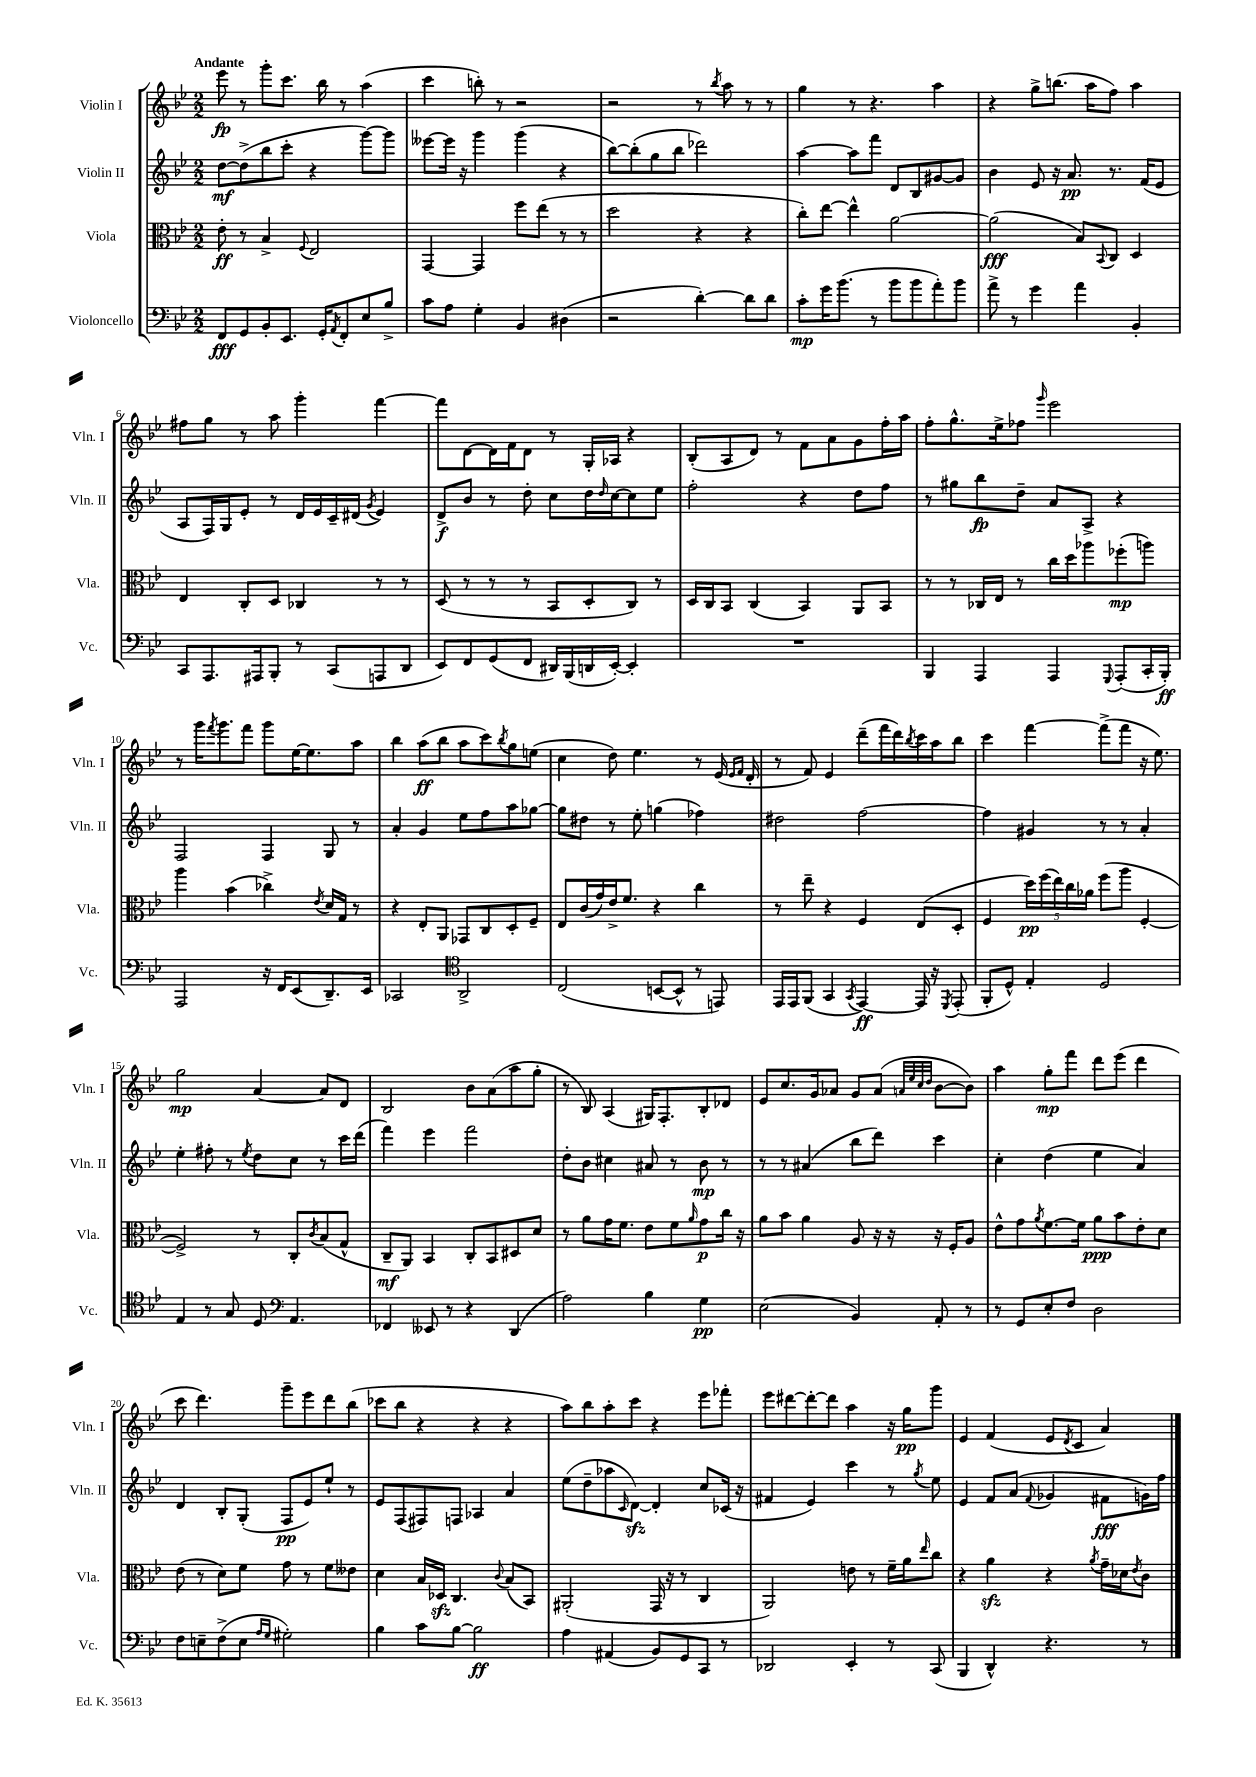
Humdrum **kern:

**kern	**kern	**kern	**kern
*staff4	*staff3	*staff2	*staff1
*clefF4	*clefC3	*clefG2	*clefG2
*k[b-e-]	*k[b-e-]	*k[b-e-]	*k[b-e-]
*M2/2	*M2/2	*M2/2	*M2/2
8FF/L	8e-'\	[8dd\L	8eee-\
8GG/	8r	(8dd^\]	8r
8BB-'/	4B-^/	8bb-\	8ggg'\L
8.EE-/J	.	8ccc'\J	8.ccc\J
.	8qqF/	.	.
.	2E-/	4r	.
16GG'/LK	.	.	16bb-\
8qAA/	.	.	.
8FF'/	.	.	8r
8E-/	.	[8ggg\L)	(4aa\
8B-^/J	.	8ggg\]J	.
=	=	=	=
8c\L	[4GG/	[8eee--\L	4ccc\
8A\J	.	16eee--\]Jk	.
.	.	16r	.
4G'\	4GG/]	4ggg\	8bb'\)
.	.	.	8r
4BB-/	8ff\L	(4ggg\	2r
.	(8ee-\J	.	.
(4D#\	8r	4r	.
.	8r	.	.
=	=	=	=
2r	2dd\	[8bb-\L)	2r
.	.	(8bb-'\]	.
.	.	8gg\	.
.	.	8bb-\J	.
[4d'\)	4r	2ddd-\)	8r
.	.	.	8qbb-/
.	.	.	8aa\
8d\]L	4r	.	8r
8d\J	.	.	8r
=	=	=	=
8c'\L	8cc'\L)	[4aa\	4gg\
16g\K	[8ee-\J	.	.
(8.b-\J	.	.	.
.	4ee-^^\]	8aa\]L	8r
8r	.	8fff\J	4.r
8b-\L	[2a\	8d/L	.
8b-\	.	8B-/	.
8a'\)	.	[8g#/	4aa\
8b-\J	.	8g#/]J	.
=	=	=	=
8a^\	(2a\]	4b-\	4r
8r	.	.	.
4g\	.	8e-/	8gg^\L
.	.	16r	(8.bb\J
.	.	8.a/	.
4a\	8B-/L)	.	.
.	.	.	16aa\LK
.	8qqBB-/	.	.
.	8C/J	8.r	8ff\J)
4BB-'/	4D/	.	4aa\
.	.	(16f/LK	.
.	.	8e-/J	.
=	=	=	=
8CC/L	4E-/	8A/L	8ff#\L
8.AAA/	.	16F/L)	8gg\J
.	.	16G/J	.
.	8C'/L	8e-'/J	8r
16AAA#/k	.	.	.
8BBB-'/J	8D/J	8r	8aa\
8r	4C-/	16d/LL	4ggg'\
.	.	16e-/	.
(8CC/L	.	16c~/	.
.	.	(16d#/JJ	.
.	.	8qg/	.
8AAA/	8r	4e-/)	[4fff\
8DD/J	8r	.	.
=	=	=	=
8EE-/L)	(8D/	8d^/L	8fff\]L
8FF/	8r	8b-/J	[8d\
(8GG/	8r	8r	16d\]L
.	.	.	16f\J
8FF/J	8r	8dd'\	8d\J
16DD#/LL)	8BB-/L	8cc\L	8r
(16BBB-/	.	.	.
16DD/	8D'/	16dd\L	16G'/LL
.	.	16qqdd/	.
[16EE-'/JJ)	.	[16cc\J	16A-/JJ
4EE-'/]	8C/J)	8cc\]	4r
.	8r	8ee-\J	.
=	=	=	=
1r	16D/LL	2ff'\	(8B-'/L
.	16C/J	.	.
.	8BB-/J	.	8A/
.	(4C/	.	8d/J)
.	.	.	8r
.	4BB-/)	4r	8f\L
.	.	.	8a\
.	8AA/L	8dd\L	8g\
.	8BB-/J	8ff\J	16ff'\L
.	.	.	16aa\JJ
=	=	=	=
4BBB-/	8r	8r	8ff'\L
.	8r	8gg#\L	8.gg^^\
4AAA/	16C-/LL	8bb-\	.
.	16E-/JJ	.	16ee-^\k
.	8r	8dd~\J	8ff-\J
.	.	.	16qqggg/
4AAA/	16cc\LL	8a/L	2eee-\
.	16dd\J	.	.
.	8aa-\	8A^/J	.
8qqGGG/	.	.	.
(8AAA'/L	(8ff-'\	4r	.
16CC'/L	8aa\J)	.	.
16BBB-'/JJ)	.	.	.
=	=	=	=
2AAA/	4aa\	2F/	8r
.	.	.	16ggg\LK
.	.	.	8qfff/
.	.	.	8.ggg\
.	(4b-\	.	.
.	.	.	8fff\J
16r	4cc-^\)	4F/	8ggg\L
16FF/LK	.	.	.
(8EE-/	.	.	[16ee-\K
.	.	.	8.ee-\]
.	8qe-/	.	.
8.DD~/)	16d/LL	8G/	.
.	16G/JJ	.	.
.	8r	8r	8aa\J
16EE-/Jk	.	.	.
=	=	=	=
2CC-/	4r	4a'/	4bb-\
.	8E-'/L	4g/	(8aa\L
.	8AA/J	.	8bb-\J
*clefC4	*	*	*
2AA^/	8GG-/L	8ee-\L	8aa\L
.	8C/	8ff\	8ccc\)
.	.	.	8qbb-/
.	8D'/	8aa\	8gg\
.	8F~/J	[8gg-\J	(8ee\J
=	=	=	=
(2C/	8E-/L	8gg-\]L	4cc\
.	(16c/L	8dd#\J	.
.	16g/)	.	.
.	16e-^/J	8r	8dd\)
.	8.f/J	.	.
.	.	8ee-'\	4.ee-\
[8BB/L	4r	(4gg\	.
8BB^^/]J	.	.	.
8r	4cc\	4ff-\)	8r
8EE/)	.	.	(16e-/
.	.	.	16qqe-/LL
.	.	.	16qqf/JJ
.	.	.	16d'/
=	=	=	=
16EE-/LL	8r	2dd#\	8r
16EE-/J	.	.	.
(8FF/J	8ee-~\	.	8f/)
4GG/	4r	.	4e-/
8qGG/	.	.	.
[4EE-/)	4F/	[2ff\	(8ddd~\L
.	.	.	16fff\L
.	.	.	16ddd\)
.	.	.	8qbb-/
16EE-/]	(8E-/L	.	16ccc\
16r	.	.	16aa\J
8qDD/	.	.	.
(8EE-'/	8D'/J	.	8bb-\J
=	=	=	=
8FF'/L	4F/	4ff\]	4ccc\
8D^^/J)	.	.	.
4E-'/	20dd\LL)	4g#/	[4fff\
.	(20ff\	.	.
.	20ee-\)	.	.
.	20cc\	.	.
.	20a-\JJ	.	.
2D/	(8ff\L	8r	(8fff^\]L
.	8aa\J	8r	8fff\J
.	[4F'/	4a'/	16r
.	.	.	8.ee-\)
=	=	=	=
4E-/	2F^/])	4ee-'\	2gg\
8r	.	8ff#'\	.
8G/	.	8r	.
.	.	8qee-/	.
8D/	8r	8dd\L	[4a/
*clefF4	*	*	*
4.AA/	8C'/L	8cc\J	.
.	8qc/	.	.
.	(8B-/	8r	8a/]L
.	8G^^/J	16ccc\LL	8d/J
.	.	(16ddd\JJ	.
=	=	=	=
4FF-/	8C~/L	4fff\)	2B-/
.	8AA/J)	.	.
8EE--/	4BB-/	4eee-\	.
8r	.	.	.
4r	8C'/L	2fff\	8b-\L
.	8BB-/	.	(8a\
(4DD/	8D#/	.	8aa\
.	8d/J	.	8gg'\J
=	=	=	=
2A\)	8r	8dd'\L	8r
.	8a\L	8b-\J	8B-/)
.	16g\K	4cc#\	(4A/
.	8.f\J	.	.
4B-\	8e-\L	8a#/	16G#/LK)
.	.	.	8.F'/
.	8f\	8r	.
.	16qqa/	.	.
4G\	8g\	8b-\	8B-'/
.	16cc\Jk	8r	8d-/J
.	16r	.	.
=	=	=	=
(2E-\	8a\L	8r	8e-/L
.	8b-\J	8r	8.cc/
.	4a\	(4a#/	.
.	.	.	16g/k
.	.	.	8a-/J
4BB-/)	8A/	8bb-\L	8g/L
.	16r	8ddd\J)	(8a-/J
.	16r	.	.
.	.	.	32qqa/LLL
.	.	.	32qqee-/
.	.	.	32qqcc/
.	.	.	32qqdd/JJJ
8AA'/	16r	4ccc\	[8b-\L
.	16F'/LK	.	.
8r	8A/J	.	8b-\]J)
=	=	=	=
8r	8e-^^\L	4cc'\	4aa\
8GG/L	8g\	.	.
.	8qa/	.	.
8E-'/	[8.f\	(4dd\	8gg'\L
8F/J	.	.	8fff\J
.	16f\]Jk	.	.
2D\	8a\L	4ee-\	8ddd\L
.	8b-\	.	(8eee-\J
.	8e-'\	4a/)	4ddd\
.	8d\J	.	.
=	=	=	=
8F\L	(8e-\	4d/	8ccc\
8E~\	8r	.	4.ddd\)
(8F^\	8d\L)	8B-'/L	.
8E\J	8f\J	(8G'/J	.
16qqA/LL	.	.	.
16qqG/JJ	.	.	.
2G#'\)	8g\	8F/L	8ggg~\L
.	8r	8e-/)	8eee-\
.	8f\L	8ee-`/J	8ddd\
.	8e--\J	8r	(8bb-\J
=	=	=	=
4B-\	4d\	8e-/L	8ccc-\L
.	.	(8F/	8bb-\J
8c\L	16B-/LL	8F#/)	4r
.	16D-/JJ	.	.
[8B-\J	4.C/	8F/J	.
2B-\]	.	4A-/	4r
.	8qqc/	.	.
.	(8B-/L	4a/	4r
.	8BB-/J)	.	.
=	=	=	=
4A\	(2AA#'/	(8ee-\L	8aa\L)
.	.	8dd~\	8bb-\
(4AA#/	.	8aa-\	8aa'\
.	.	16qqc/	.
.	.	[8d\J)	8ccc\J
8BB-/L)	16GG/	4d'/]	4r
.	16r	.	.
8GG/	8r	.	.
8CC/J	4C/	8cc/L	8eee-\L
8r	.	(16c-/Jk	8fff-'\J
.	.	16r	.
=	=	=	=
2DD-/	2AA/)	4f#/	8eee-\L
.	.	.	[8ddd#\
.	.	4e-/)	8ddd#'\_
.	.	.	8ddd#\]J
4EE-'/	8e\	4ccc\	4aa\
.	8r	.	.
8r	16f~\LL	8r	16r
.	16a\J	.	16gg\LK
.	16qqee-/	8qgg/	.
(8CC/	8cc\J	8ee-\	8ggg\J
=	=	=	=
4BBB-/	4r	4e-/	4e-/
4DD^^/)	4a\	8f/L	(4f/
.	.	(8a/J	.
.	.	8qqf/	.
4.r	4r	4g-/	8e-/L
.	.	.	8qd/
.	.	.	8c/J
.	8qa/	.	.
.	16g~\LL	8f#\L	4a/)
.	16d-\J	.	.
.	8qe-/	.	.
8r	8c\J	16g\L)	.
.	.	16ff\JJ	.
==	==	==	==
*-	*-	*-	*-
